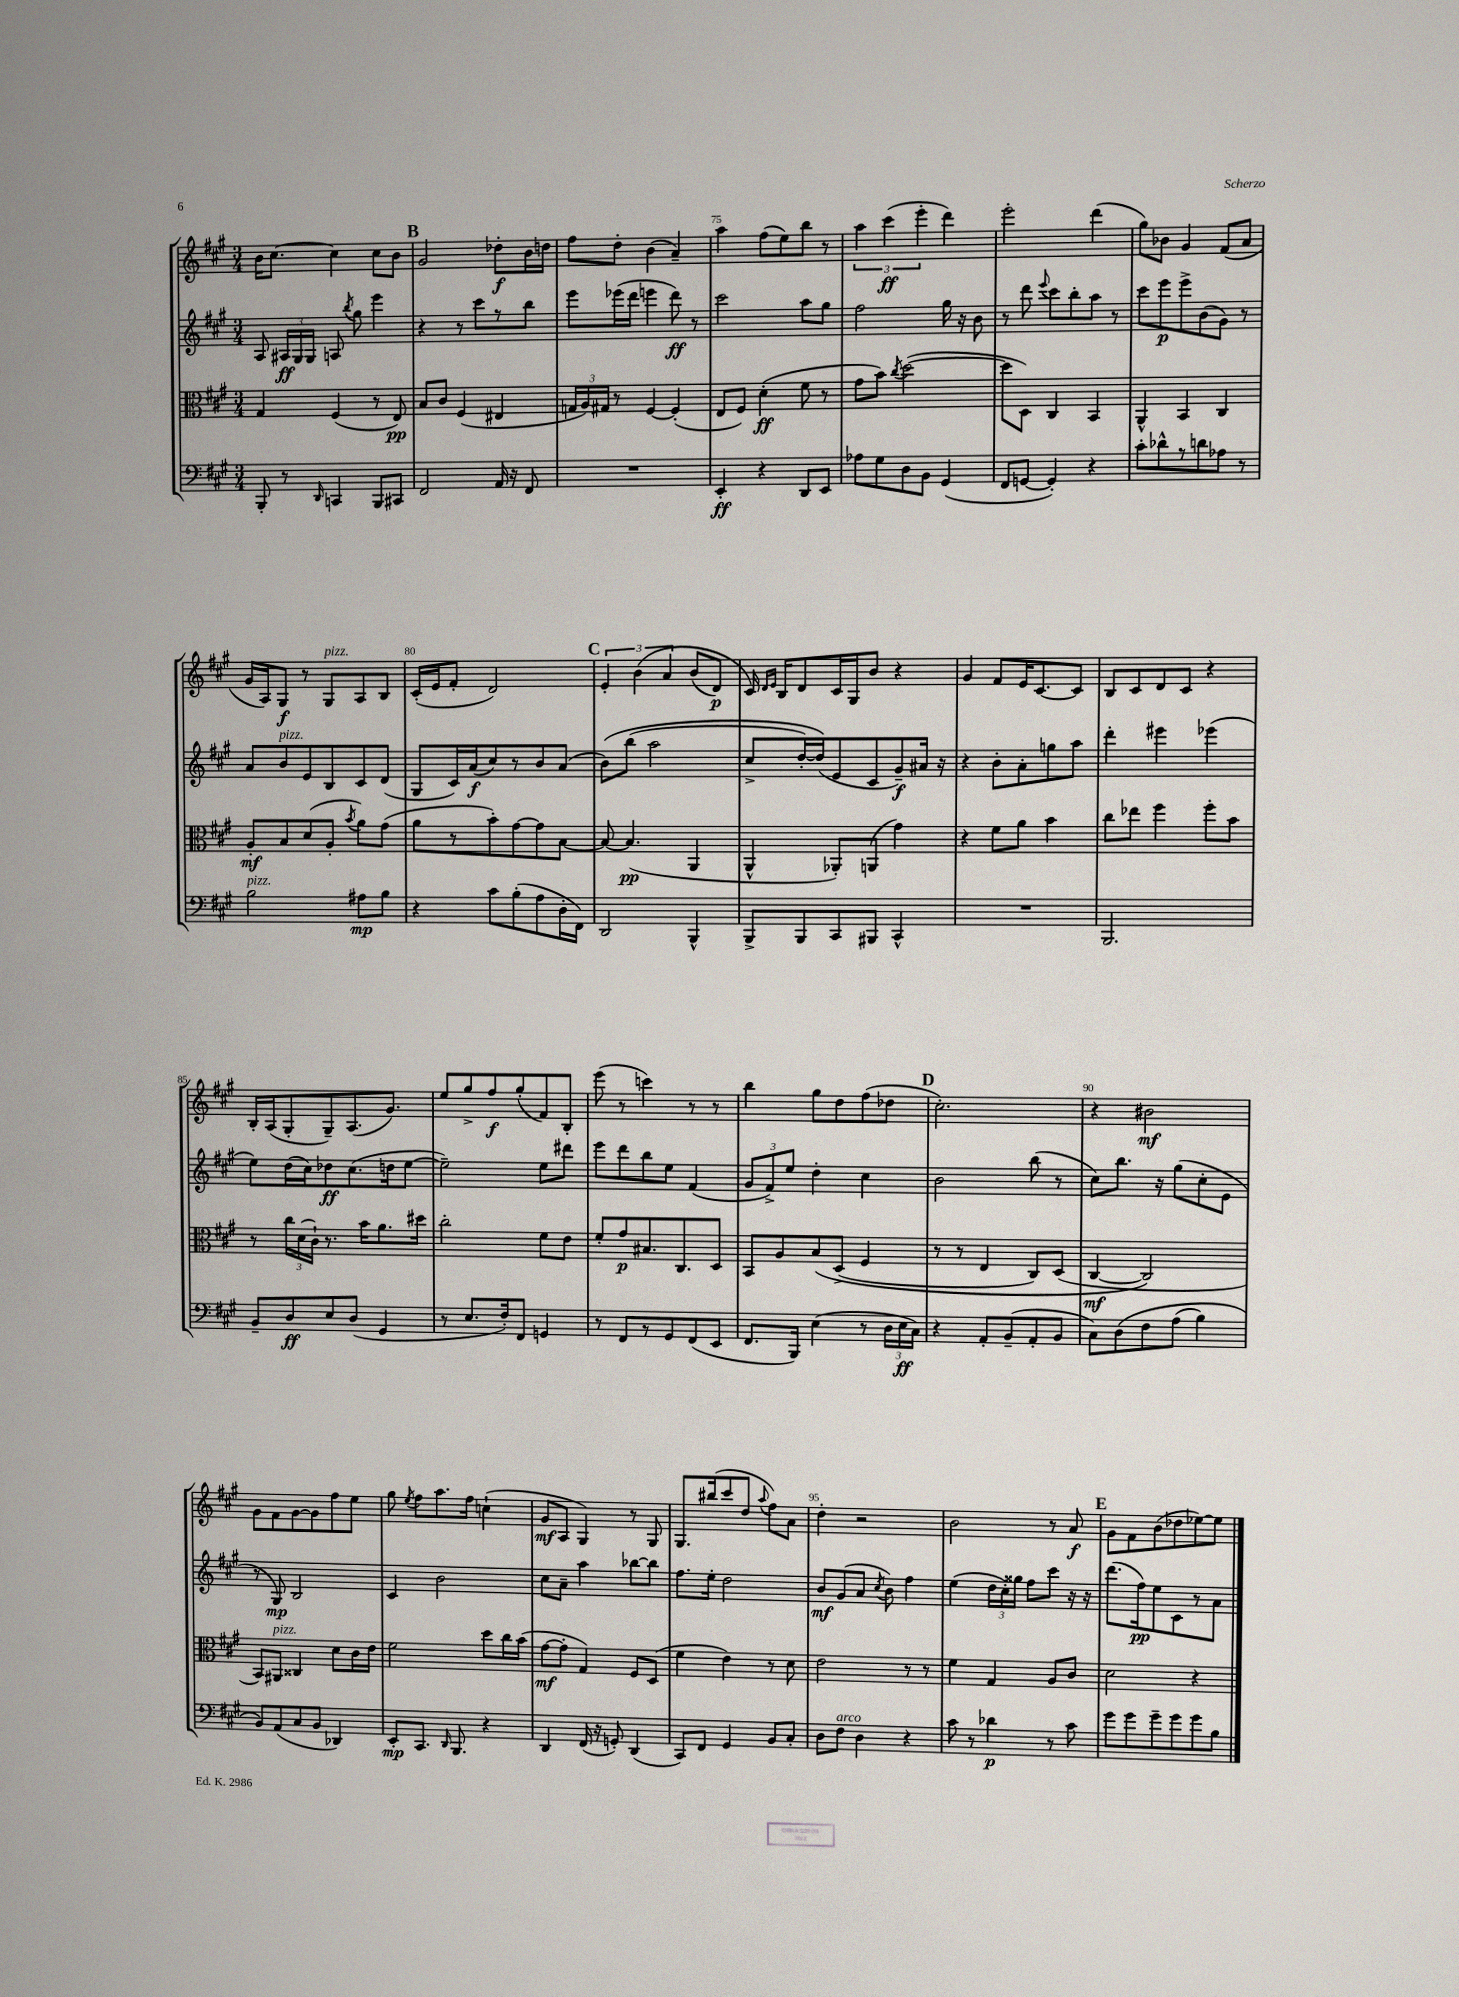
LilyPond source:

<<
\new StaffGroup <<
\new Staff = "s0" {
    \clef treble \key a \major \numericTimeSignature \time 3/4
    \autoBeamOff b'16[ cis''8.]~ cis''4 cis''8[ b'8] |
    \mark \markup { \bold "B" } gis'2 des''8[-.\f b'16 d''16] |
    fis''8[ d''8]-. b'4( a'4--) |
    a''4 fis''8[( e''8) b''8] r8 |
    \tuplet 3/2 { a''4 cis'''4\ff( e'''4-. } d'''4) |
    e'''2-. d'''4( |
    gis''8[) bes'8] gis'4 fis'8[( a'8] |
    gis'16[ a16) gis8]\f r8 gis8[^\markup { \italic "pizz." } a8 b8] |
    cis'16[-.( e'16 fis'8]-. d'2) |
    \mark \markup { \bold "C" } \tuplet 3/2 { e'4-. b'4\( a'4 } b'8[( d'8]\p) |
    cis'16\) \grace { d'16[ e'16] } b16[ d'8 cis'16 gis16 b'8] r4 |
    gis'4 fis'8[ e'16 cis'8.~ cis'8] |
    b8[ cis'8 d'8 cis'8] r4 |
    b16[-. a16( gis8-. gis8--) a8.( gis'8.]) |
    e''8[ gis''8-> fis''8\f gis''8-.( fis'8) b8]-. |
    e'''8( r8 c'''4) r8 r8 |
    b''4 gis''8[ d''8 fis''8( des''8] |
    \mark \markup { \bold "D" } cis''2.-.) |
    r4 bis'2\mf |
    gis'8[ fis'8 gis'8~ gis'8 fis''8 e''8] |
    gis''8 \acciaccatura { e''8 } fis''8[ a''8. fis''16] c''4-!( |
    gis'8[\mf a8] gis4) r8 gis8 |
    gis8.[ bis''16( cis'''8 d''8] \appoggiatura { a''8 } fis''8[) a'8] |
    d''4-. r2 |
    b'2 r8 a'8\f |
    \mark \markup { \bold "E" } gis'8[ fis'8 b'8( des''8 ees''8~) ees''8] \bar "|." |
}
\new Staff = "s1" {
    \clef treble \key a \major \numericTimeSignature \time 3/4
    \autoBeamOff a8 \tuplet 3/2 { ais16[\ff gis16 gis16] } a8 \acciaccatura { b''8 } gis''8 e'''4 |
    \mark \markup { \bold "B" } r4 r8 cis'''8[ r8 b''8] |
    e'''8[ ees'''16( d'''16] e'''4 d'''8\ff) r8 |
    cis'''2 a''8[ gis''8] |
    fis''2 gis''16 r16 b'8 |
    r8 d'''8 \appoggiatura { e'''8 } cis'''8[ b''8-. a''8] r8 |
    cis'''8[ e'''8\p e'''8-> b'8( gis'8]) r8 |
    a'8[ b'8^\markup { \italic "pizz." } e'8 b8 cis'8 d'8]( |
    gis8[ cis'16) a'16\f( cis''8) r8 b'8 a'8]( |
    \mark \markup { \bold "C" } b'8[)\( b''8]( a''2 |
    cis''8[-> d''16~-.) d''16(\) e'8 cis'8 gis'8--\f) ais'16] r16 |
    r4 b'8[-. a'8-. g''8 a''8] |
    d'''4-. eis'''4 ees'''4( |
    e''8[) d''16( cis''16) des''8\ff cis''8.( d''16 e''8]~ |
    e''2--) e''8[ dis'''8] |
    e'''8[ d'''8 b''8 e''8] fis'4( |
    \tuplet 3/2 { gis'8[ fis'8->) e''8] } d''4-. cis''4 |
    \mark \markup { \bold "D" } b'2 b''8( r8 |
    cis''8[) b''8.] r16 gis''8[( cis''8-. e'8] |
    r8 gis8\mp) b2 |
    cis'4 b'2 |
    cis''8[ a'8]-- a''4 bes''8[~ bes''8] |
    fis''8.[ e''16]-. d''2 |
    b'8[\mf gis'8( a'8] \acciaccatura { cis''8 } b'8) fis''4 |
    e''4( \tuplet 3/2 { d''16[ cis''16-.) gisis''16] } fis''8[ cis'''8] r16 r16 |
    \mark \markup { \bold "E" } d'''8.[( fis''16\pp) e''8 cis'8 r8 a'8] \bar "|." |
}
\new Staff = "s2" {
    \clef alto \key a \major \numericTimeSignature \time 3/4
    \autoBeamOff gis4 fis4( r8 e8\pp) |
    \mark \markup { \bold "B" } b8[ cis'8] fis4( eis4 |
    \tuplet 3/2 { g16[ a16) gis16] } r8 fis4~ fis4-.( |
    e8[ fis8]) d'4-.\ff( fis'8 r8 |
    gis'8[ b'8]) \acciaccatura { cis''8 } d''2~( |
    d''8[ d8]) cis4 b,4 |
    a,4-^ b,4 cis4 |
    a8[-.\mf b8 d'8( a8]-. \acciaccatura { b'8 } a'8[) gis'8]( |
    a'8[ r8 b'8-.) gis'8~ gis'8 b8]~ |
    \mark \markup { \bold "C" } b8~ b4.\pp( a,4 |
    a,4-^ aes,8[-.) a,8]( gis'4) |
    r4 fis'8[ a'8] b'4 |
    cis''8[ ees''8] fis''4 fis''8[-. b'8] |
    r8 \tuplet 3/2 { cis''16[ d'16( cis'16]-!) } r8. b'16[ a'8. dis''16] |
    cis''2-. fis'8[ e'8] |
    fis'8[-. gis'8\p bis8. cis8. d8] |
    b,8[ a8 b8\( d8]->( fis4 |
    \mark \markup { \bold "D" } r8 r8 e4 cis8[) d8]( |
    cis4~\mf cis2\) |
    b,8[) ais,8]^\markup { \italic "pizz." } cisis4 d'8[ cis'16 e'16] |
    fis'2 d''8[ cis''16 b'16]( |
    gis'8[~\mf gis'8]-. gis4) fis8[ d8]( |
    fis'4 e'4) r8 d'8 |
    e'2 r8 r8 |
    fis'4 gis4 a8[ cis'8] |
    \mark \markup { \bold "E" } d'2 r4 \bar "|." |
}
\new Staff = "s3" {
    \clef bass \key a \major \numericTimeSignature \time 3/4
    \autoBeamOff b,,8-. r8 \grace { d,16 } c,4 b,,8[ cis,8] |
    \mark \markup { \bold "B" } fis,2 a,16 r16 fis,8 |
    R2. |
    e,4-.\ff r4 d,8[ e,8] |
    aes8[ gis8 d8 b,8] gis,4( |
    fis,8[ g,8]~ g,4-.) r4 |
    cis'8[-. des'8-^ r8 d'8 aes8] r8 |
    b2^\markup { \italic "pizz." } ais8[\mp b8] |
    r4 cis'8[ b8-.( a8 d16-. fis,16]) |
    \mark \markup { \bold "C" } d,2 b,,4-^ |
    b,,8[-> b,,8 cis,8 bis,,8] cis,4-^ |
    R2. |
    b,,2. |
    b,8[-- d8\ff e8 d8]( gis,4 |
    r8 e8.[ fis16-.) fis,8] g,4 |
    r8 fis,8[ r8 gis,8 fis,8( e,8] |
    fis,8.[ b,,16]) e4( r8 \tuplet 3/2 { d16[ e16\ff cis16]) } |
    \mark \markup { \bold "D" } r4 a,8[-. b,8--( a,8-. b,8] |
    cis8[) d8\( fis8 a8]( b4) |
    b,8[\) a,8( cis8 b,8] des,4) |
    e,8[-.\mp cis,8.] \grace { d,16 } b,,8. r4 |
    d,4 fis,16( r16 g,8-.) d,4( |
    cis,8[) fis,8] gis,4 b,8[ cis8]-. |
    d8[ fis8]^\markup { \italic "arco" } d4 r4 |
    cis'8 r8 des'4\p r8 cis'8 |
    \mark \markup { \bold "E" } gis'8[ gis'8 gis'8-- gis'8 gis'8 b8] \bar "|." |
}
>>
>>
\layout { \context { \Score currentBarNumber = #72 \override BarNumber.break-visibility = ##(#f #t #t) barNumberVisibility = #(every-nth-bar-number-visible 5) } }
